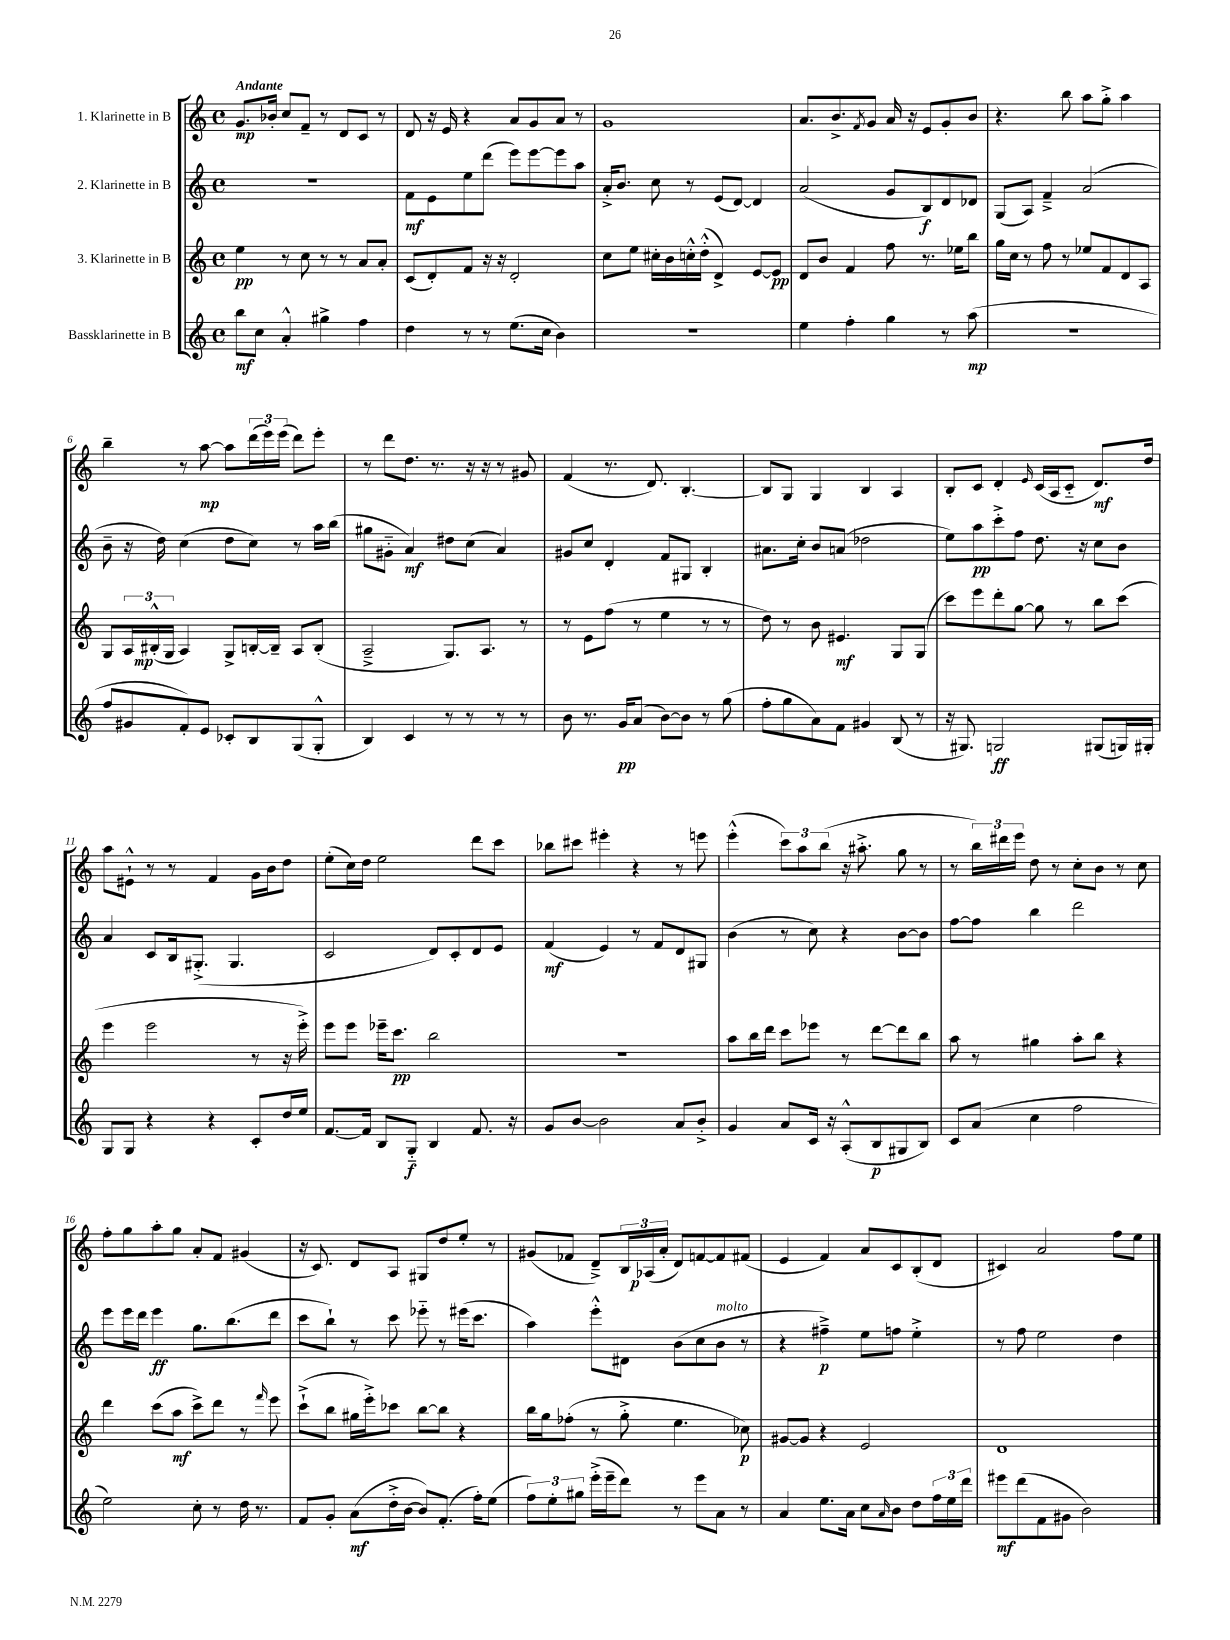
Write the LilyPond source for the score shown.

<<
\new StaffGroup <<
\new Staff = "s0" \with { instrumentName = "1. Klarinette in B" } {
    \clef treble \key c \major \defaultTimeSignature \time 4/4 \tempo "Andante"
    g'8.\mp bes'16-. c''8 f'8-- r8 d'8 c'8 r8 |
    d'8 r16 e'16 r4 a'8 g'8 a'8 r8 |
    g'1 |
    a'8. b'8.-> \acciaccatura { f'8 } g'8 a'16 r16 e'8 g'8-. b'8 |
    r4. b''8 a''8 g''8-.-> a''4 |
    b''4-- r8 a''8~\mp a''8 \tuplet 3/2 { d'''16( e'''16) e'''16( } d'''8) e'''8-. |
    r8 d'''8 d''8. r8. r16 r16 r8 gis'8 |
    f'4( r8. d'8.) b4.~-. |
    b8 g8 g4 b4 a4 |
    b8-. c'8 d'4-. \grace { e'16 } c'16( a16 c'8-_ d'8.\mf) d''16 |
    a''8 eis'8-!-^ r8 r8 f'4 g'16 b'16 d''8 |
    e''8-.( c''16) d''16 e''2 d'''8 c'''8 |
    bes''8 cis'''8 eis'''4-. r4 r8 e'''8 |
    e'''4-.-^( \tuplet 3/2 { c'''8) a''8 b''8( } r16 ais''8.-.-> g''8 r8 |
    r8 \tuplet 3/2 { b''16) dis'''16 e'''16 } d''8 r8 c''8-. b'8 r8 c''8 |
    f''8-. g''8 a''8-. g''8 a'8-. f'8 gis'4( |
    r16 c'8.) d'8 a8 gis8 d''8 e''8-. r8 |
    gis'8( fes'8 d'8--->) \tuplet 3/2 { b16 aes16\p( a'16-. } d'8) f'8~ f'8 fis'8( |
    e'4 f'4) a'8 c'8 b8-.( d'8 |
    cis'4) a'2 f''8 e''8 \bar "|." |
}
\new Staff = "s1" \with { instrumentName = "2. Klarinette in B" } {
    \clef treble \key c \major \defaultTimeSignature \time 4/4
    R1 |
    f'8\mf e'8 e''8 d'''8( e'''8) e'''8~ e'''8 a''8 |
    a'16-.-> b'8. c''8 r8 e'8( d'8~) d'4 |
    a'2( g'8 b8\f) d'8 des'8 |
    g8( a8) f'4---> a'2( |
    b'8-- r16 d''16) c''4( d''8 c''8) r8 a''16 b''16( |
    gis''8 gis'8-_ a'4\mf) dis''8 c''8( a'4) |
    gis'8 c''8 d'4-. f'8 gis8 b4-. |
    ais'8. c''16-. b'8 a'8( des''2 |
    e''8) a''8\pp c'''8-.-> f''8 d''8. r16 c''8 b'8 |
    a'4 c'8 b16 gis8.-.->( gis4. |
    c'2 d'8) c'8-. d'8 e'8 |
    f'4\mf( e'4) r8 f'8 d'8 gis8 |
    b'4( r8 c''8) r4 b'8~ b'8 |
    f''8~ f''8 b''4 d'''2 |
    e'''8 e'''16 d'''16 e'''4\ff g''8. b''8.( d'''8 |
    c'''8 b''8-!) r8 c'''8 ees'''8-_ r8 eis'''16( c'''8. |
    a''4) e'''8-.-^ dis'8 b'8( c''8 b'8^\markup { \italic "molto" } r8 |
    r4 fis''4--->\p) e''8 f''8 e''4-.-> |
    r8 f''8 e''2 d''4 \bar "|." |
}
\new Staff = "s2" \with { instrumentName = "3. Klarinette in B" } {
    \clef treble \key c \major \defaultTimeSignature \time 4/4
    e''4\pp r8 c''8 r8 r8 a'8 a'8-. |
    c'8( d'8-.) f'8 r16 r16 d'2-. |
    c''8 e''8 cis''16-. b'16 c''16-.-^ d''16-.-^( d'4->) e'8~ e'8\pp |
    d'8 b'8 f'4 f''8 r8. ees''16 b''8 |
    g''16 c''16 r8 f''8 r8 ees''8 f'8 d'8 a8 |
    g8 \tuplet 3/2 { a16 bis16-.-^\mp( g16 } a4) g8-> b16~-. b16-- a8 b8-.( |
    a2---> g8.) a8. r8 |
    r8 e'8 f''8( r8 e''4 r8 r8 |
    d''8) r8 b'8 eis'4.\mf g8 g8( |
    c'''8) e'''8 d'''8-. g''8~ g''8 r8 b''8 c'''8( |
    e'''4 e'''2 r8 r16 e'''16-.->) |
    e'''8 e'''8 ees'''16-- c'''8.\pp b''2 |
    R1 |
    a''8 b''16 d'''16 c'''8 ees'''8 r8 d'''8~ d'''8 b''8 |
    a''8 r8 gis''4 a''8-. b''8 r4 |
    d'''4 c'''8( a''8\mf c'''8->) d'''8 r8 \grace { f'''16 } e'''8 |
    c'''8-!->( b''8 gis''16 e'''16-.->) ces'''8 b''8~ b''8 r4 |
    b''16 g''16 fes''8-.( r8 g''8-.-> e''4. ces''8\p) |
    gis'8~ gis'8 r4 e'2 |
    d'1 \bar "|." |
}
\new Staff = "s3" \with { instrumentName = "Bassklarinette in B" } {
    \clef treble \key c \major \defaultTimeSignature \time 4/4
    b''8\mf c''8 a'4-.-^ gis''4-> f''4 |
    d''4 r8 r8 e''8.( c''16 b'4) |
    r1 |
    e''4 f''4-. g''4 r8 a''8\mp( |
    R1 |
    f''8 gis'8 f'8-.) e'8 ces'8-. b8 g8( g8-.-^ |
    b4) c'4 r8 r8 r8 r8 |
    b'8 r8. g'16\pp a'8( b'8~) b'8 r8 g''8( |
    f''8-. g''8 a'8) f'8 gis'4 b8( r8 |
    r16 gis8.) g2\ff gis8( g16) gis16-. |
    g8 g8 r4 r4 c'8-. d''16 e''16 |
    f'8.~ f'16 b8 g8-_\f b4 f'8. r16 |
    g'8 b'8~ b'2 a'8 b'8-.-> |
    g'4 a'8 c'16 r16 a8-.-^( b8\p gis8 b8) |
    c'8 a'8( c''4 f''2 |
    e''2) c''8-. r8 d''16 r8. |
    f'8 g'8-. a'8\mf( d''16-.-> b'16~ b'8) f'8.-.( f''16-.) e''8( |
    \tuplet 3/2 { f''8) e''8-. gis''8 } e'''16-.->( e'''16-- d'''8) r8 e'''8 a'8 r8 |
    a'4 e''8. a'16 c''8 \grace { a'16 } b'8 d''8 \tuplet 3/2 { f''16 e''16 d'''16 } |
    eis'''8\mf d'''8( f'8 gis'8 b'2) \bar "|." |
}
>>
>>
